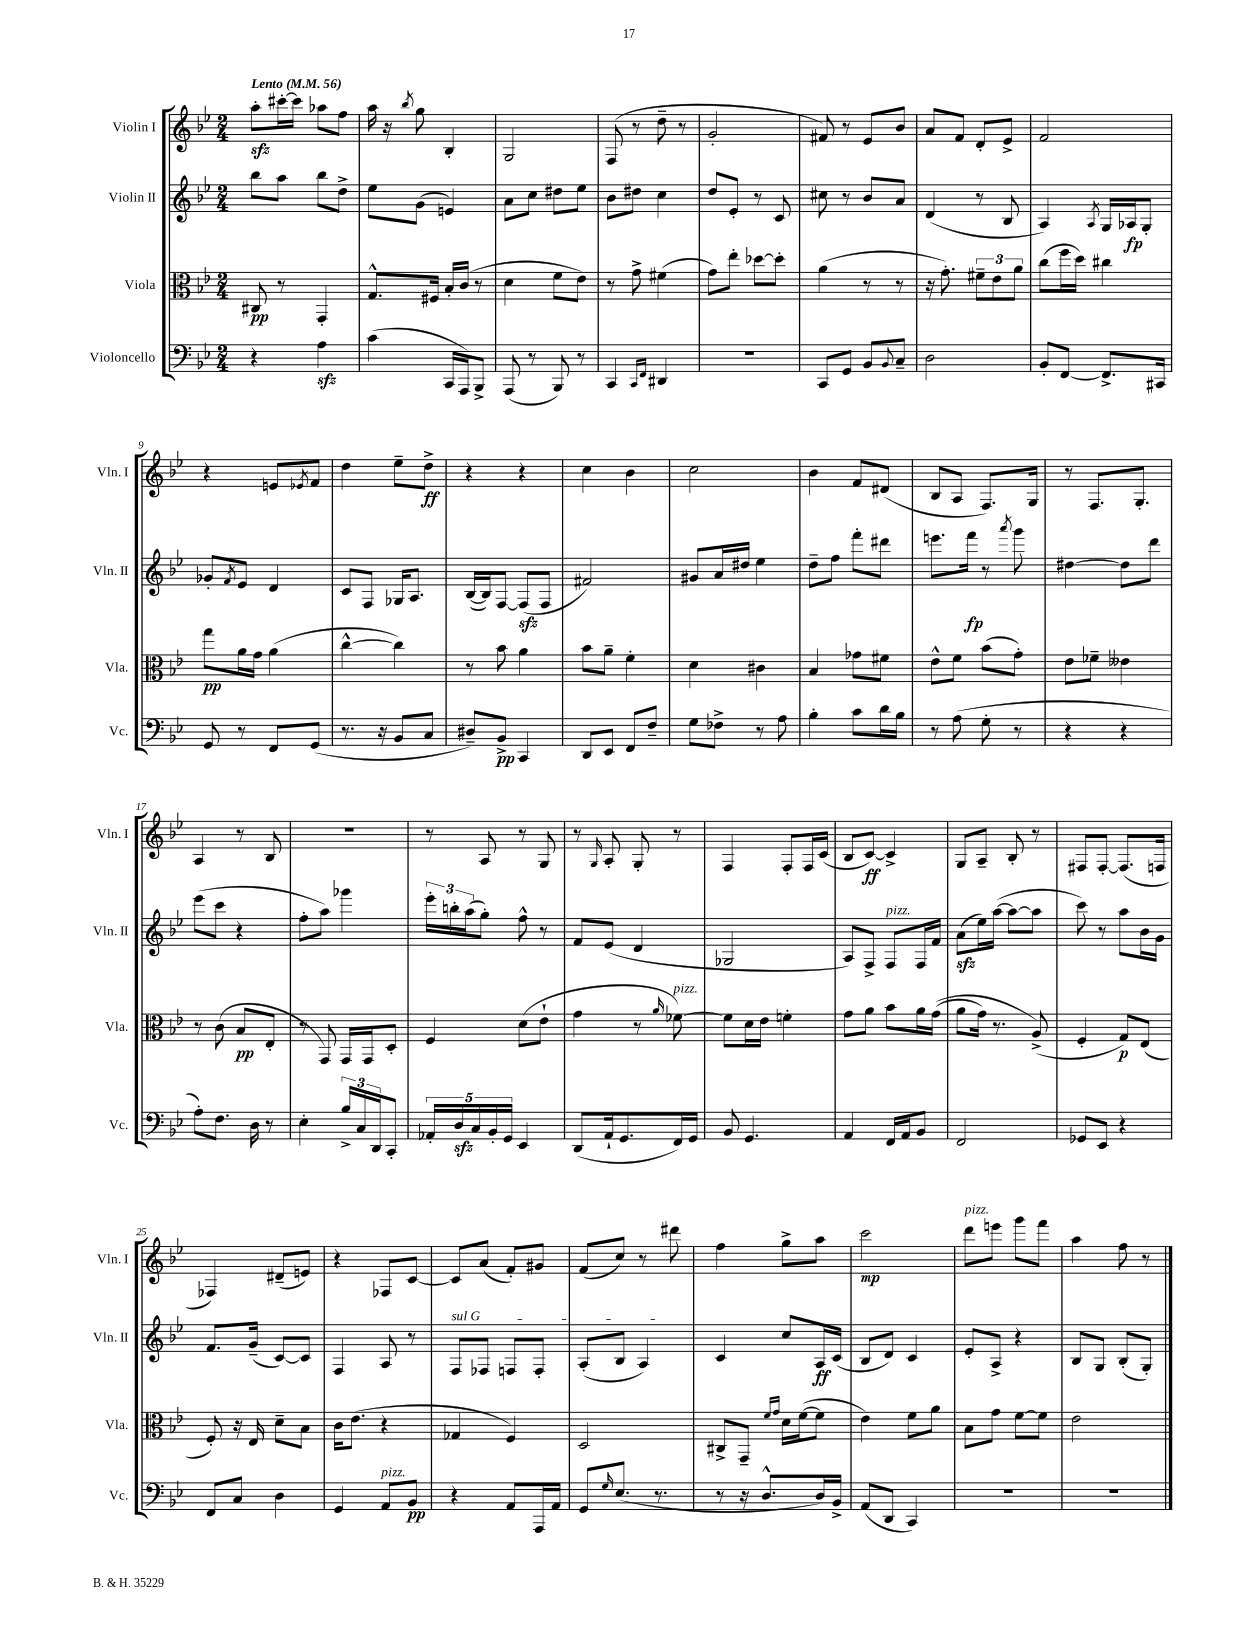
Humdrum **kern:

**kern	**kern	**kern	**kern
*staff4	*staff3	*staff2	*staff1
*clefF4	*clefC3	*clefG2	*clefG2
*k[b-e-]	*k[b-e-]	*k[b-e-]	*k[b-e-]
*M2/4	*M2/4	*M2/4	*M2/4
*MM56	*MM56	*MM56	*MM56
4r	8C#/	8bb-\L	8aa'\L
.	8r	8aa\J	[16ccc#'\L
.	.	.	16ccc#\]JJ
4A\	4GG'/	8bb-\L	8aa-\L
.	.	8dd^\J	8ff\J
=	=	=	=
(4c\	8.G^^/L	8ee-\L	16aa\
.	.	.	16r
.	.	.	8qbb-/
.	.	(8g\J	8gg\
.	16F#/Jk	.	.
16CC/LL	16B-'/LL	4e/)	4B-'/
16AAA/J)	(16c/JJ	.	.
8BBB-^/J	8r	.	.
=	=	=	=
(8AAA/	4d\	8a\L	2G/
8r	.	8cc\J	.
8BBB-/)	8f\L	8dd#\L	.
8r	8e-\J)	8ee-\J	.
=	=	=	=
4CC/	8r	8b-\L	(8F/
.	8g^\	8dd#\J	8r
16qqCC/LL	.	.	.
16qqFF/JJ	.	.	.
4DD#/	(4f#\	4cc\	8dd~\
.	.	.	8r
=	=	=	=
2r	8g\L)	8dd/L	2g'/
.	8ee-'\J	8e-'/J	.
.	[8dd-\L	8r	.
.	8dd-'\]J	8c/	.
=	=	=	=
8CC/L	(4a\	8cc#\	8f#/)
8GG/J	.	8r	8r
8BB-/L	8r	8b-/L	8e-/L
8qqBB-/	.	.	.
8C~/J	8r	8a/J	8b-/J
=	=	=	=
2D\	16r	(4d/	8a/L
.	8.g'\)	.	.
.	.	.	8f/J
.	12f#~\L	8r	8d'/L
.	12e-\	.	.
.	.	8B-/	8e-^/J
.	12a\J	.	.
=	=	=	=
8BB-'/L	(8cc\L	4A/)	2f/
[8FF/J	16ff\L	.	.
.	16dd\JJ)	.	.
.	.	8qA/	.
8.FF^/]L	4cc#\	16G/LL	.
.	.	16A-/J	.
.	.	8G'/J	.
16CC#/Jk	.	.	.
=	=	=	=
8GG/	8gg\L	8g-'/L	4r
.	.	8qf/	.
8r	16a\L	8e-/J	.
.	16g\JJ	.	.
8FF/L	(4a\	4d/	8e/L
.	.	.	8qe-/
(8GG/J	.	.	8f/J
=	=	=	=
8.r	[4cc^^\	8c/L	4dd\
.	.	8F/J	.
16r	.	.	.
8BB-/L	4cc\])	16G-/LK	8ee-~\L
.	.	8.A/J	.
8C/J	.	.	8dd^\J
=	=	=	=
8D#~/L)	8r	([16B-/LL	4r
.	.	16B-/]J)	.
8BB-^/J	8b-\	[8F/J	.
4CC/	4a\	(8F/]L	4r
.	.	8F/J	.
=	=	=	=
8DD/L	8b-\L	2f#/)	4cc\
8EE-/J	8a~\J	.	.
8FF/L	4f'\	.	4b-\
8F~/J	.	.	.
=	=	=	=
8G\L	4d\	8g#/L	2cc\
8F-^\J	.	16a/L	.
.	.	16dd#/JJ	.
8r	4c#\	4ee-\	.
8A\	.	.	.
=	=	=	=
4B-'\	4B-/	8dd~\L	4b-\
.	.	8ff\J	.
8c\L	8g-\L	8fff'\L	8f/L
16d\L	8f#\J	8ddd#\J	(8d#/J
16B-\JJ	.	.	.
=	=	=	=
8r	8e-^^\L	8.eee\L	8B-/L
(8A\	8f\J	.	8A/J
.	.	16fff\Jk	.
8G'\	(8b-\L	8r	8.F/L)
.	.	8qaaa/	.
8r	8g'\J)	8ggg\	.
.	.	.	16G/Jk
=	=	=	=
4r	8e-\L	[4dd#\	8r
.	8f-~\J	.	8.F/L
4r	4e--\	8dd#\]L	.
.	.	.	8.G'/J
.	.	8ddd\J	.
=	=	=	=
8A'\L)	8r	(8eee-\L	4A/
8.F\J	(8c\	8ccc\J	.
.	8B-/L	4r	8r
16D\	.	.	.
8r	8E-'/J	.	8B-/
=	=	=	=
4E-'\	8r	8ff'\L	2r
.	8GG/)	8aa\J)	.
24B-^/LL	16GG/LL	4ggg-\	.
24C/	.	.	.
.	16GG/J	.	.
24DD/J	.	.	.
8CC'/J	8D'/J	.	.
=	=	=	=
20AA-'/LL	4F/	24eee-'\LL	8r
.	.	24bb'\	.
20D/	.	.	.
.	.	(24aa\J	.
20C/	.	.	.
.	.	8gg'\J)	8A/
20BB-'/	.	.	.
20GG/JJ	.	.	.
4EE-/	(8d\L	8ff^^\	8r
.	8e-`\J	8r	8G/
=	=	=	=
(8DD/L	4g\	8f/L	8r
.	.	.	16qqG/
16AA`/k	.	(8e-/J	8A'/
8.GG/	.	.	.
.	8r	4d/	8G'/
.	16qqa/	.	.
16FF/L)	[8f-\)	.	8r
16GG/JJ	.	.	.
=	=	=	=
8BB-/	8f-\]L	2G-/	4F/
4.GG/	16d\L	.	.
.	16e-\JJ	.	.
.	4f'\	.	8F'/L
.	.	.	16F/L
.	.	.	(16c/JJ
=	=	=	=
4AA/	8g\L	8A/L)	8B-/L
.	8a\J	8F^/J	[8c/J)
16FF/LL	8b-\L	8F/L	4c^/]
16AA/J	.	.	.
8BB-/J	16a\L	16F/L	.
.	&((16g\JJ	16f/JJ	.
=	=	=	=
2FF/	8a\L	(8a\L	8G/L
.	16g\Jk)	16ee-\L)	8A~/J
.	8.r	([16aa\JJ	.
.	.	8aa\_L	8B-'/
.	(8A^/&)	8aa\]J	8r
=	=	=	=
8GG-/L	4F'/	8ccc\)	8F#/L
8EE-/J	.	8r	[8F#'/J
4r	8G/L)	8aa\L	(8.F#/]L
.	(8E-/J	16b-\L	.
.	.	16g\JJ	16F/Jk
=	=	=	=
8FF/L	8F'/)	8.f/L	4F-/)
8C/J	16r	.	.
.	16E-/	(16g~/Jk	.
4D\	8d~\L	[8c/L)	(8d#~/L
.	8B-\J	8c/]J	8e/J)
=	=	=	=
4GG/	16c\LK	4F/	4r
.	(8.e-\J	.	.
8AA/L	4r	8A/	8F-/L
8BB-/J	.	8r	[8c/J
=	=	=	=
4r	4G-/	8F/L	8c/]L
.	.	8F-/J	(8a/J
8AA/L	4F/)	8F/L	8f'/L)
16AAA/L	.	8F'/J	8g#/J
16AA/JJ	.	.	.
=	=	=	=
8GG/L	2D/	(8A'/L	(8f/L
16qqG/	.	.	.
(8.E-/J	.	8B-/J	8cc/J)
.	.	4A/)	8r
8.r	.	.	.
.	.	.	8ddd#\
=	=	=	=
8r	8C#^/L	4c/	4ff\
16r	8GG~/J	.	.
8.D^^/L	.	.	.
.	16qqf/LL	.	.
.	16qqg/JJ	.	.
.	16d\LL	8cc/L	8gg^\L
.	([16f\J	.	.
16D/L)	8f\]J	16A/L	8aa\J
16BB-^/JJ	.	(16c/JJ	.
=	=	=	=
(8AA/L	4e-\)	8B-/L	2ccc\
8DD/J	.	8d/J)	.
4CC/)	8f\L	4c/	.
.	8a\J	.	.
=	=	=	=
2r	8B-\L	8e-'/L	8ddd\L
.	8g\J	8A^/J	8eee\J
.	[8f\L	4r	8ggg\L
.	8f\]J	.	8fff\J
=	=	=	=
2r	2e-\	8B-/L	4aa\
.	.	8G/J	.
.	.	(8B-'/L	8ff\
.	.	8G'/J)	8r
==	==	==	==
*-	*-	*-	*-
